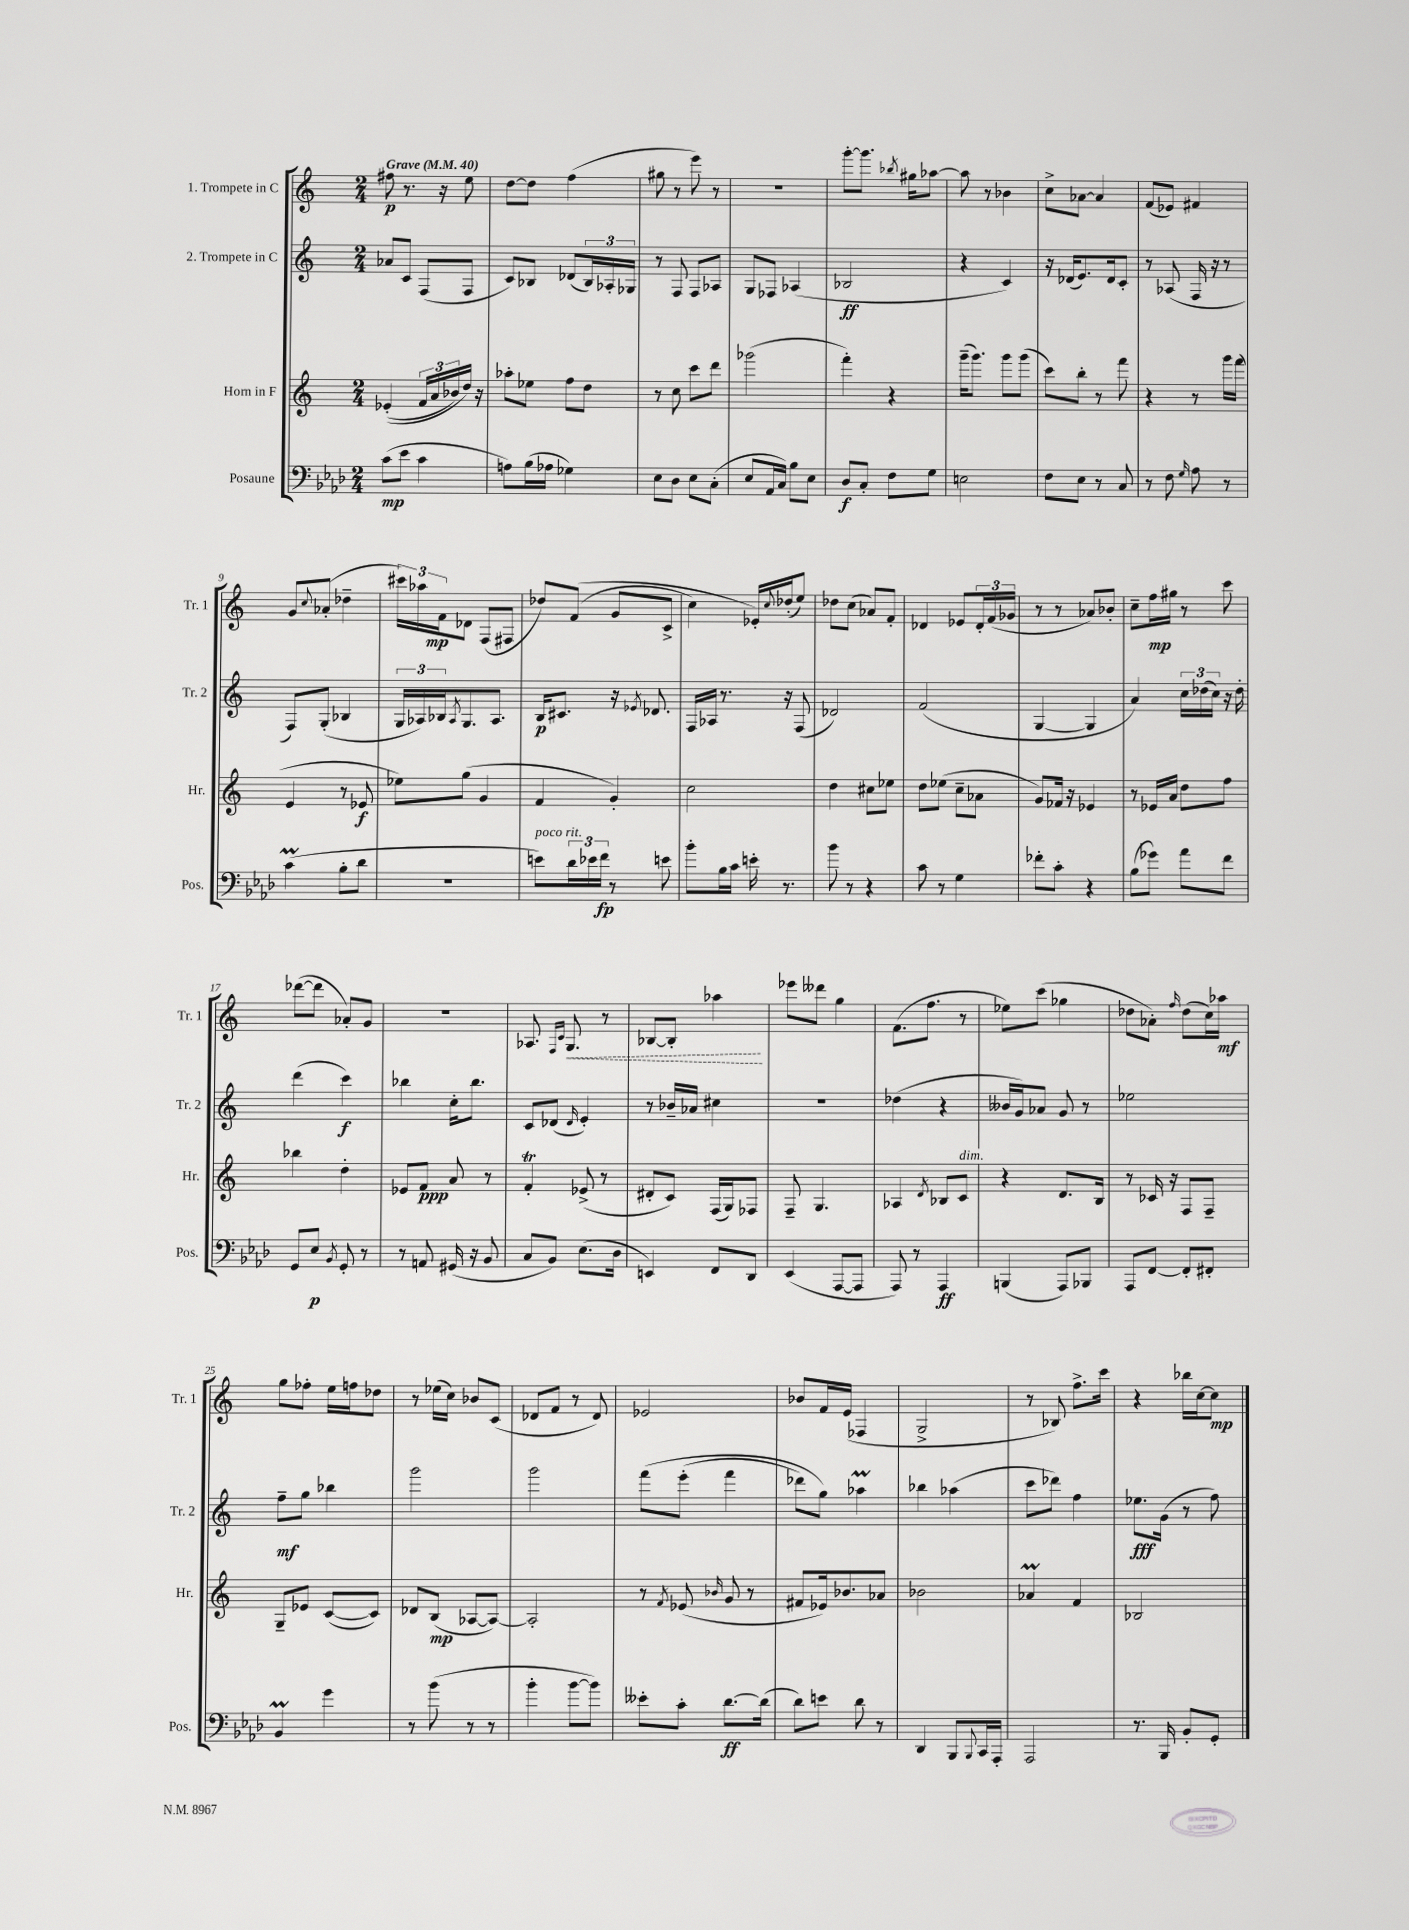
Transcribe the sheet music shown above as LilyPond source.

<<
\new StaffGroup <<
\new Staff = "s0" \with { instrumentName = "1. Trompete in C" shortInstrumentName = "Tr. 1" } {
    \clef treble \key c \major \numericTimeSignature \time 2/4 \tempo "Grave" 4 = 40
    fis''8\p r8. r16 e''8 |
    d''8~ d''8 f''4( |
    gis''8 r8 e'''8) r8 |
    r2 |
    g'''8~-. g'''8. \acciaccatura { bes''8 } gis''16 aes''8~ |
    aes''8 r8 bes'4 |
    c''8-> aes'8~ aes'4 |
    f'8( ees'8) fis'4 |
    g'8 \appoggiatura { c''8 } aes'8-.( des''4-- |
    \tuplet 3/2 { cis'''16) aes''16 f'16\mp } des'8 f8( fis8 |
    des''8) f'8(\( g'8 c'8-> |
    c''4) ees'16-.\) \appoggiatura { c''8 } des''16-.( e''8) |
    des''8 c''8( aes'8) f'8-. |
    des'4 ees'8 \tuplet 3/2 { des'16-. f'16( ges'16 } |
    r8 r8 aes'8) bes'8-. |
    c''8-- f''16\mp gis''16 r8 c'''8 |
    des'''8~( des'''8 aes'8-.) g'8 |
    R2 |
    aes8. \grace { f16 c'16 } \once \override Hairpin.style = #'dashed-line g8.\< r8 |
    bes8~ bes8-. aes''4\! |
    ees'''8 deses'''8 g''4 |
    f'8.( f''8. r8 |
    ees''8) c'''8( ges''4 |
    des''8 aes'8-.) \grace { f''16 } des''8( c''16) aes''16\mf |
    g''8 fes''8-. e''16 f''16 des''8 |
    r8 ees''16( c''16) bes'8 c'8( |
    des'8 f'8 r8 des'8) |
    ees'2 |
    bes'8 f'16 e'16( fes4 |
    g2-> |
    r8 bes8) f''8.-> c'''16 |
    r4 bes''16 c''16~ c''8\mp \bar "|." |
}
\new Staff = "s1" \with { instrumentName = "2. Trompete in C" shortInstrumentName = "Tr. 2" } {
    \clef treble \key c \major \numericTimeSignature \time 2/4
    aes'8 c'8 f8( f8 |
    c'8) bes8 des'8( \tuplet 3/2 { bes16) aes16-. ges16 } |
    r8 f8 f8 aes8 |
    g8 fes8 aes4( |
    bes2\ff |
    r4 c'4) |
    r16 des'16( e'8.) des'16 c'8-. |
    r8 aes8( f16 r16 r8 |
    f8) g8-.( bes4 |
    \tuplet 3/2 { g16 aes16) bes16 } \acciaccatura { aes8 } g8. aes8. |
    b16\p cis'8. r16 \acciaccatura { ees'8 } des'8. |
    f16 aes16 r8. r16 f8( |
    des'2) |
    f'2( |
    g4~ g4 |
    a'4) \tuplet 3/2 { c''16 des''16( c''16) } r16 des''16-. |
    d'''4( c'''4\f) |
    bes''4 c''16-. bes''8. |
    c'8 des'8( \grace { des'16 } e'4-.) |
    r8 bes'16-- aes'16 cis''4 |
    R2 |
    des''4( r4 |
    beses'16 g'16) aes'8 g'8 r8 |
    ees''2 |
    f''8--\mf g''8 bes''4 |
    g'''2 |
    g'''2 |
    f'''8\( e'''8-.( f'''4 |
    des'''8) g''8\) aes''4\prall |
    bes''4 aes''4( |
    c'''8 des'''8) f''4 |
    ees''8.\fff g'16( r8 f''8) \bar "|." |
}
\new Staff = "s2" \with { instrumentName = "Horn in F" shortInstrumentName = "Hr." } {
    \clef treble \key c \major \numericTimeSignature \time 2/4
    ees'4-.(\( \tuplet 3/2 { f'16 a'16 bes'16) } d''16\) r16 |
    aes''8-. ees''8 f''8 d''8 |
    r8 c''8 c'''8 d'''8 |
    ges'''2( |
    f'''4-.) r4 |
    g'''16--( g'''8.) g'''8 g'''8( |
    c'''8) b''8-. r8 f'''8 |
    r4 r8 g'''16 f'''16( |
    e'4 r8 ees'8\f |
    ees''8) g''8( g'4 |
    f'4 g'4-.) |
    c''2 |
    d''4 cis''8 ees''8 |
    d''8 ees''8( c''8-- aes'8 |
    g'8) fes'16 r16 ees'4 |
    r8 ees'16 a'16 d''8 f''8 |
    bes''4 d''4-. |
    ees'8 f'8\ppp a'8 r8 |
    f'4-.\trill ees'8->( r8 |
    dis'8-. c'8) f16( g16) fes8 |
    f8-- g4. |
    aes4 \acciaccatura { d'8 } bes8 c'8^\markup { \italic "dim." } |
    r4 d'8. b16 |
    r8 ces'16 r16 f8 f8-- |
    g8-- ees'8 c'8~( c'8) |
    des'8 b8\mp( aes8~ aes8~) |
    aes2-. |
    r8 \acciaccatura { f'8 } ees'8( \grace { bes'16 } g'8 r8 |
    fis'8 ees'16) bes'8. aes'8 |
    bes'2 |
    aes'4\prall f'4 |
    bes2 \bar "|." |
}
\new Staff = "s3" \with { instrumentName = "Posaune" shortInstrumentName = "Pos." } {
    \clef bass \key aes \major \numericTimeSignature \time 2/4
    c'8\mp( ees'8 c'4 |
    a8) bes16( aes16 ges4) |
    ees8 des8 ees8 c8-.( |
    ees8 aes,16 c16) bes8 ees8 |
    des8\f c8-. f8 g8 |
    e2 |
    f8 ees8 r8 c8 |
    r8 f8 \grace { g16 } aes8 r8 |
    c'4\prall( bes8-. des'8 |
    R2 |
    e'8^\markup { \italic "poco rit." }) \tuplet 3/2 { des'16 ees'16 f'16\fp } r8 e'8 |
    bes'8-. bes16 c'16 e'16-. r8. |
    bes'8 r8 r4 |
    c'8 r8 g4 |
    fes'8-. c'8-. r4 |
    bes8( ges'8) aes'8 f'8 |
    g,8 ees8\p \acciaccatura { bes,8 } g,8-. r8 |
    r8 a,8 gis,16( r16 bes,8 |
    c8 bes,8) ees8.( des16 |
    e,4) f,8 des,8 |
    ees,4( aes,,8~ aes,,8 |
    aes,,8) r8 aes,,4\ff |
    b,,4( aes,,8) bes,,8 |
    aes,,8 f,8~ f,8-. fis,8-. |
    bes,4\prall g'4 |
    r8 bes'8( r8 r8 |
    bes'4-. bes'8~ bes'8) |
    eeses'8-. c'8-. des'8.~\ff des'16( |
    des'8) e'8 des'8 r8 |
    des,4 bes,,8 \appoggiatura { bes,,8 } c,16 aes,,16-. |
    aes,,2 |
    r8. bes,,16 bes,8-. g,8-. \bar "|." |
}
>>
>>
